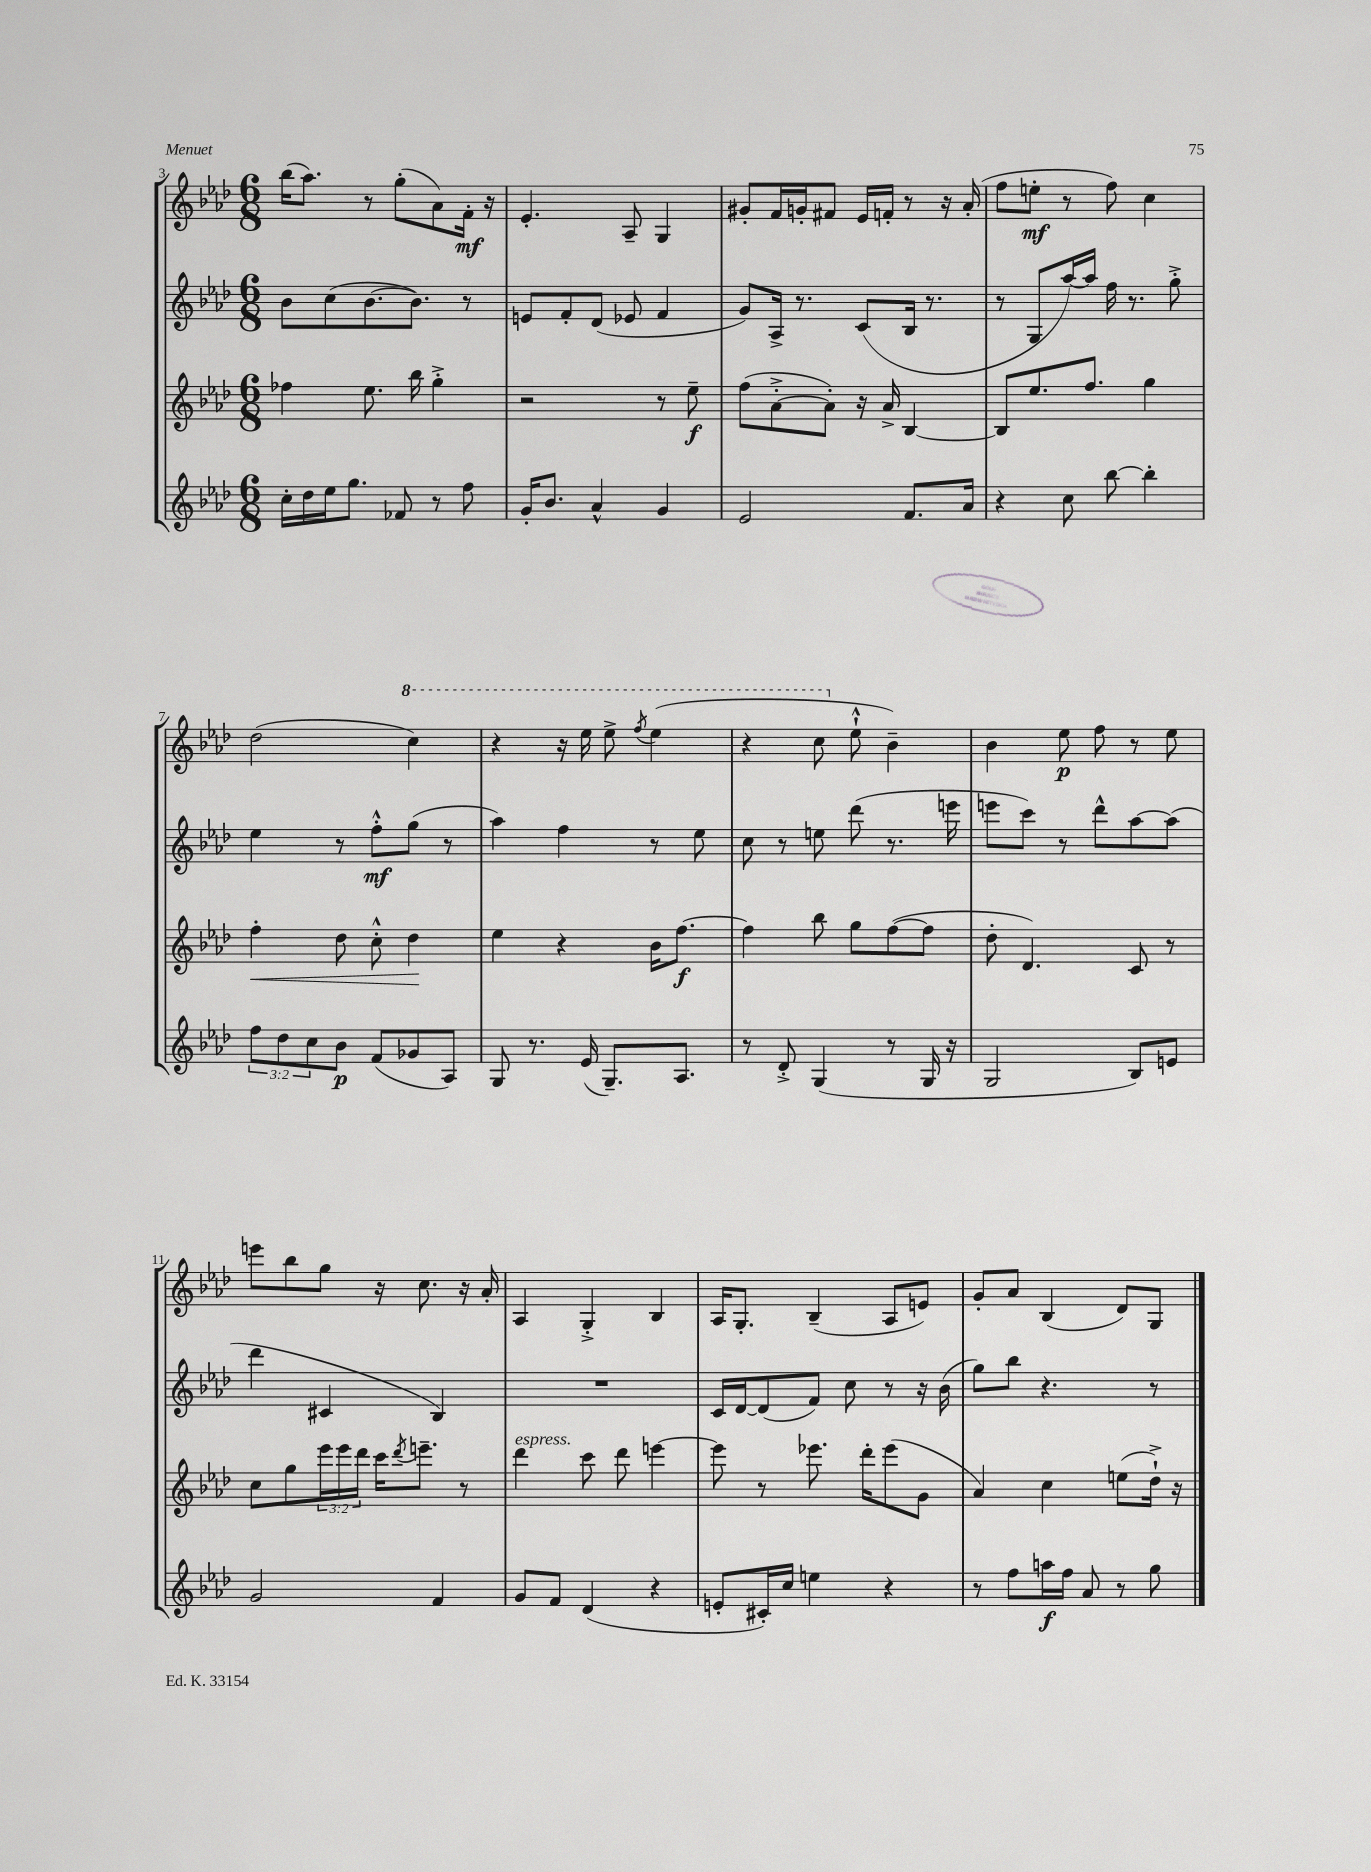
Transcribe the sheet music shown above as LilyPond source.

<<
\new StaffGroup <<
\new Staff = "s0" {
    \clef treble \key aes \major \numericTimeSignature \time 6/8
    bes''16( aes''8.) r8 g''8-.( aes'8) f'16-.\mf r16 |
    ees'4.-. aes8-- g4 |
    gis'8-. f'16 g'16-. fis'8 ees'16 f'16-. r8 r16 aes'16-.( |
    f''8 e''8-.\mf r8 f''8) c''4 |
    des''2( \ottava #1 c'''4) |
    r4 r16 ees'''16 ees'''8-> \acciaccatura { f'''8 } ees'''4( |
    r4 c'''8 \ottava #0 ees''8-!-^ bes'4--) |
    bes'4 ees''8\p f''8 r8 ees''8 |
    e'''8 bes''8 g''8 r16 c''8. r16 aes'16-. |
    aes4 g4-.-> bes4 |
    aes16 g8.-. bes4--( aes8 e'8) |
    g'8-. aes'8 bes4( des'8) g8 \bar "|." |
}
\new Staff = "s1" {
    \clef treble \key aes \major \numericTimeSignature \time 6/8
    bes'8 c''8( bes'8.~ bes'8.) r8 |
    e'8 f'8-. des'8( ees'8 f'4 |
    g'8) aes16-> r8. c'8( bes16 r8. |
    r8 g8 aes''16~) aes''16 f''16 r8. g''8-.-> |
    ees''4 r8 f''8-.-^\mf g''8( r8 |
    aes''4) f''4 r8 ees''8 |
    c''8 r8 e''8 des'''8( r8. e'''16 |
    e'''8 c'''8) r8 des'''8-^ aes''8~ aes''8( |
    des'''4 cis'4 bes4) |
    R2. |
    c'16 des'16~ des'8( f'8) c''8 r8 r16 bes'16( |
    g''8) bes''8 r4. r8 \bar "|." |
}
\new Staff = "s2" {
    \clef treble \key aes \major \numericTimeSignature \time 6/8 \override Staff.TupletNumber.text = #tuplet-number::calc-fraction-text
    fes''4 ees''8. bes''16 g''4-.-> |
    r2 r8 ees''8--\f |
    f''8( aes'8~-.-> aes'8-.) r16 aes'16-> bes4~ |
    bes8 ees''8. f''8. g''4 |
    f''4-.\< des''8 c''8-.-^ des''4\! |
    ees''4 r4 bes'16 f''8.~\f |
    f''4 bes''8 g''8 f''8~( f''8 |
    des''8-. des'4.) c'8 r8 |
    c''8 g''8 \tuplet 3/2 { ees'''16 ees'''16 des'''16 } c'''16 \acciaccatura { des'''8 } e'''8.-- r8 |
    des'''4^\markup { \italic "espress." } c'''8 des'''8 e'''4~ |
    e'''8 r8 ees'''8. des'''16-. ees'''8( g'8 |
    aes'4) c''4 e''8( des''16-!->) r16 \bar "|." |
}
\new Staff = "s3" {
    \clef treble \key aes \major \numericTimeSignature \time 6/8 \override Staff.TupletNumber.text = #tuplet-number::calc-fraction-text
    c''16-. des''16 ees''16 g''8. fes'8 r8 f''8 |
    g'16-. bes'8. aes'4-^ g'4 |
    ees'2 f'8. aes'16 |
    r4 c''8 bes''8~ bes''4-. |
    \tuplet 3/2 { f''8 des''8 c''8 } bes'8\p f'8( ges'8 aes8) |
    g8 r8. ees'16( g8.--) aes8. |
    r8 des'8-.-> g4( r8 g16 r16 |
    g2 bes8) e'8 |
    g'2 f'4 |
    g'8 f'8 des'4( r4 |
    e'8-. cis'16-.) c''16 e''4 r4 |
    r8 f''8 a''16\f f''16 aes'8 r8 g''8 \bar "|." |
}
>>
>>
\layout { \context { \Score currentBarNumber = #3 } }
